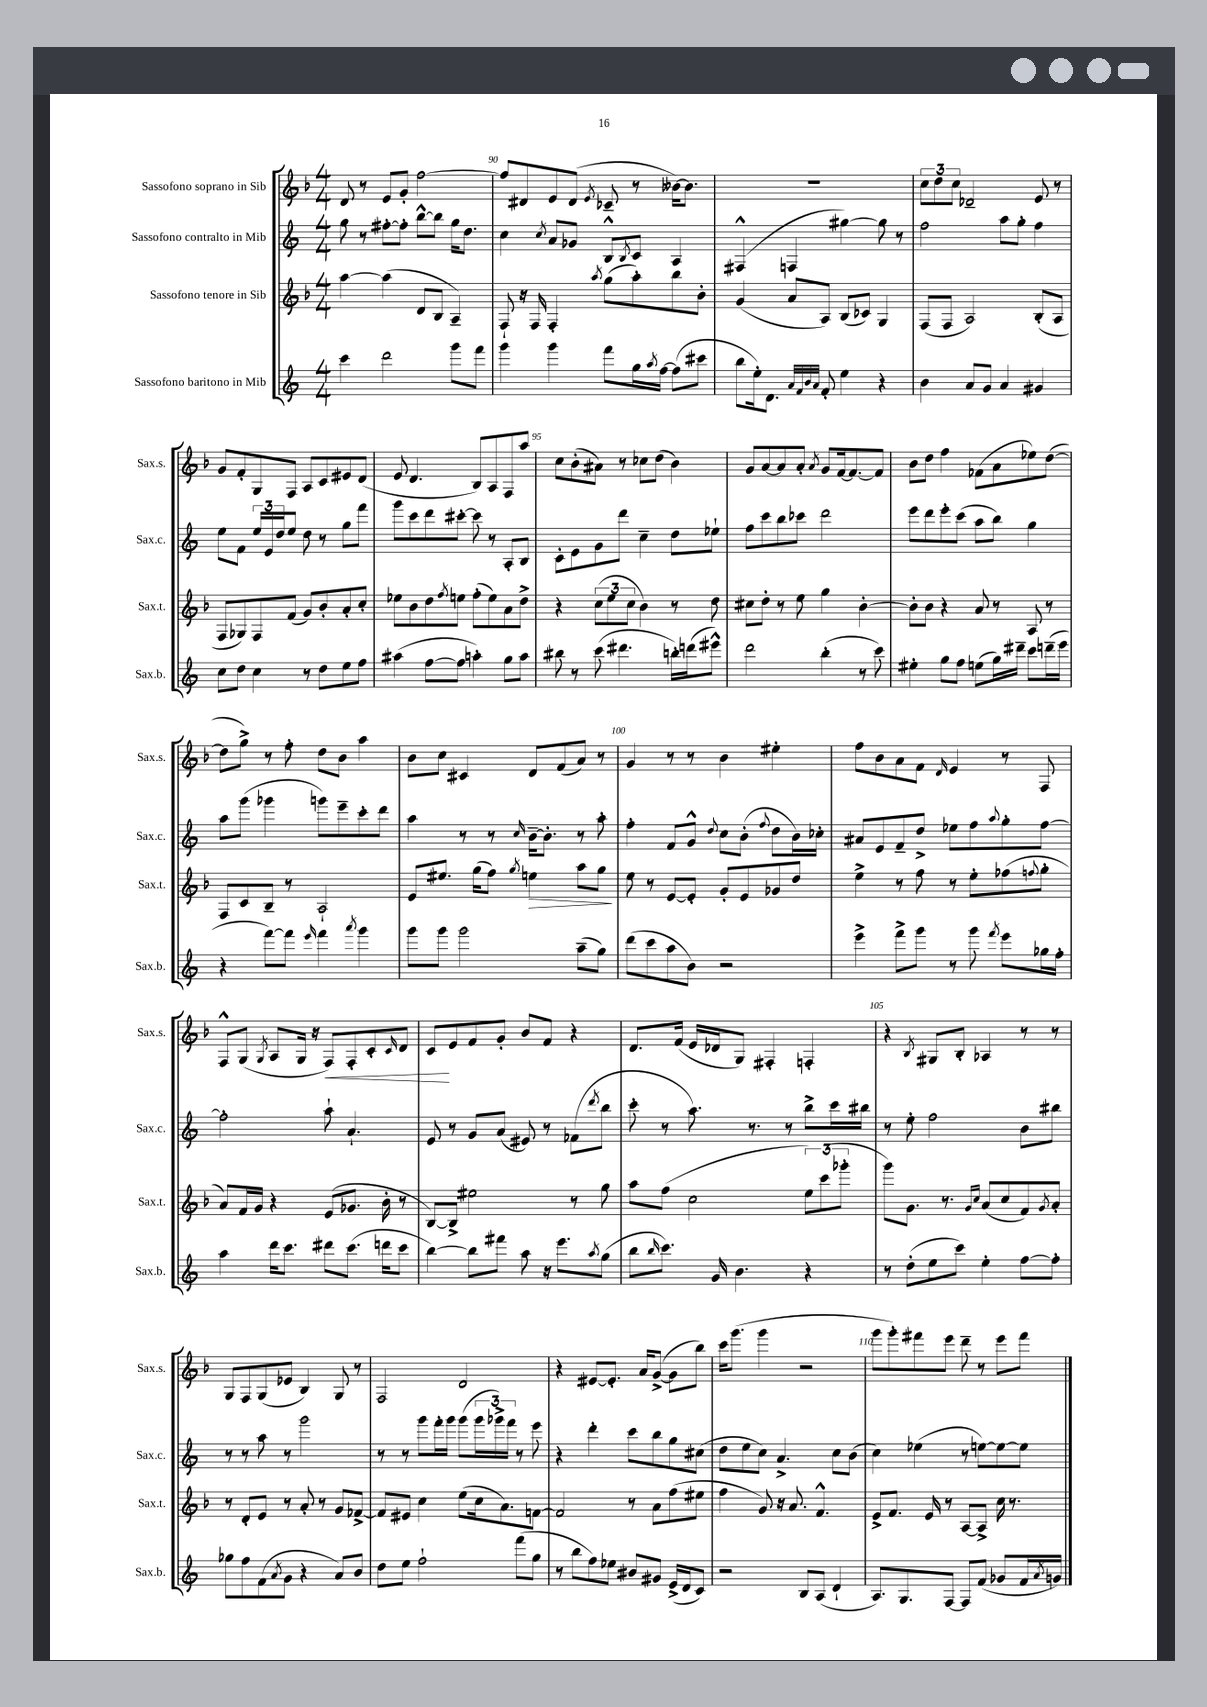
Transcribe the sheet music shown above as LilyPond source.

<<
\new StaffGroup <<
\new Staff = "s0" \with { instrumentName = "Sassofono soprano in Sib" shortInstrumentName = "Sax.s." } {
    \clef treble \key f \major \numericTimeSignature \time 4/4
    d'8 r8 e'8 g'8-. f''2~ |
    f''8 dis'8 e'8 dis'8( \acciaccatura { e'8 } ces'8-- r8 beses'16~) beses'8. |
    R1 |
    \tuplet 3/2 { c''8 d''8 c''8 } des'2-- e'8 r8 |
    g'8 f'8-. g8 f8 a8 c'8 eis'8 d'8( |
    e'8 d'4. bes8) a8 f8 a''8 |
    c''8 bes'8-.( ais'8) r8 ces''8 d''8( bes'4) |
    g'8 a'8~ a'8 a'8-. \acciaccatura { a'8 } g'8 f'16~ f'8.~ f'8 |
    bes'8 d''8 f''4 fes'8( a'8 ees''8) d''8~( |
    d''8 g''8->) r8 f''8-. d''8 bes'8 a''4 |
    bes'8 c''8 cis'4 d'8 f'8( a'8) r8 |
    g'4 r8 r8 bes'4 eis''4-. |
    f''8 bes'8 a'8 f'8 \grace { d'16 } e'4 r8 f8 |
    f8-^ g8( \acciaccatura { g8 } a8 g16 r16 f8\<) f8-. c'8-. \grace { c'16 } d'8 |
    c'8\! e'8 f'8 g'8-. bes'8 f'8 r4 |
    d'8. f'16( e'16 des'16 g8) fis4-. f4-. |
    r4 \acciaccatura { bes8 } gis8 bes8-. aes4 r8 r8 |
    g8 f8 g8( ees'8 bes4) g8 r8 |
    f2 d'2 |
    r4 eis'8~ eis'8.-. a'16 g'8~->( g'8 bes''8) |
    c'''16 g'''8.( g'''4 r2 |
    g'''8 g'''8-.) fis'''8 e'''8 d'''8-- r8 e'''8 fis'''8 \bar "|." |
}
\new Staff = "s1" \with { instrumentName = "Sassofono contralto in Mib" shortInstrumentName = "Sax.c." } {
    \clef treble \key c \major \numericTimeSignature \time 4/4
    g''8 r8 fis''8~-. fis''8-. b''8~-^ b''8 g''16 d''8. |
    c''4 \acciaccatura { c''8 } a'8 ges'8 b8-^ \acciaccatura { b8 } c'8 a4 |
    fis4-^( f4 gis''4~) gis''8 r8 |
    f''2 a''8 g''8-. f''4 |
    e''8 f'8 \tuplet 3/2 { e''16 e'16 d''16 } e''8 d''8 r8 g''8 f'''8 |
    g'''8 c'''8 d'''8 cis'''8~-. cis'''8 r8 a8-. b8 |
    c'8-. e'8 g'8 d'''8 c''4-- d''8 ees''8-! |
    f''8 c'''8 b''8 ces'''8 d'''2 |
    e'''8 d'''8 e'''8-. c'''8( a''8 b''8) g''4 |
    a''8 g'''8( ges'''4 g'''8) e'''8-- c'''8-. d'''8 |
    a''4 r8 r8 \grace { c''16 } b'16~-- b'8.-. r8 a''8-. |
    f''4-. f'8 g'8-^ \appoggiatura { d''8 } c''8 b'8-.( \appoggiatura { f''8 } d''8 b'16) ces''16-. |
    ais'8 e'8 f'8-- d''8-> ees''8 f''8 \appoggiatura { a''8 } g''8-. f''8~ |
    f''2-. a''8-! a'4.-! |
    e'8 r8 g'8 a'8( eis'8) r8 fes'8( \acciaccatura { d'''8 } b''8 |
    c'''8-. r8 a''8.) r8. r8 b''8-> c'''16 bis''16 |
    r8 e''8-. f''2 b'8 bis''8 |
    r8 r8 a''8 r8 g'''2 |
    r8 r8 g'''8 f'''16-. g'''16 g'''8( \tuplet 3/2 { g'''16 ges'''16->) f'''16 } r8 e'''8 |
    r4 d'''4-. c'''8 b''8 g''8 cis''8( |
    d''8 e''8 c''8) a'4.-> c''8 b'8( |
    c''4) ees''4( r8 e''8~) e''8~ e''8 \bar "|." |
}
\new Staff = "s2" \with { instrumentName = "Sassofono tenore in Sib" shortInstrumentName = "Sax.t." } {
    \clef treble \key f \major \numericTimeSignature \time 4/4
    a''4~ a''4( d'8 bes8 a4--) |
    f8-! r16 f16 f4-. \acciaccatura { a''8 } g''8( a''8-.) bes''8 bes'8-. |
    g'4( a'8 a8) bes8( ces'8) g4 |
    f8( f8 a2) bes8-.( a8 |
    f8 ges8) f8 f'8( g'8) bes'8-. a'8-. c''8-. |
    ees''8 bes'8 d''8 \acciaccatura { f''8 } e''8 f''8-.( e''8) a'8 d''8-> |
    r4 \tuplet 3/2 { c''8( e''8 c''8 } bes'4) r8 d''8 |
    cis''8 d''8-. r8 e''8 g''4 bes'4~-. |
    bes'8-. bes'8 r4 a'8 r8 a8 r8 |
    f8 c'8 bes8-- r8 a2-! |
    e'8 eis''8. g''16( f''8) \acciaccatura { g''8 } e''4\> a''8 g''8\! |
    e''8 r8 e'8~ e'8-. g'8-. e'8 ges'8 d''8 |
    e''4-> r8 f''8 r8 e''8-. fes''8( \appoggiatura { f''8 } g''8-. |
    a'8) f'16 g'16 r4 e'8( ges'8. bes'16-. r8 |
    bes8~) bes8-> eis''2 r8 g''8 |
    a''8 f''8( c''2 \tuplet 3/2 { e''8) c'''8( ges'''8-. } |
    g'''8) g'8. r8. \grace { g'16 c''16 } a'8( c''8 f'8) \acciaccatura { g'8 } a'8-. |
    r8 d'8-. e'8 r8 a'8-. r8 g'8 fes'8~-> |
    fes'8 eis'8 c''4 e''8( c''16 a'8.) f'8~ |
    f'2 r8 a'8 f''8( eis''8 |
    f''4 g'8) r16 a'8. f'4.-^ |
    e'8-> f'8. e'16 r8 a8~ a8-> c''16 r8. \bar "|." |
}
\new Staff = "s3" \with { instrumentName = "Sassofono baritono in Mib" shortInstrumentName = "Sax.b." } {
    \clef treble \key c \major \numericTimeSignature \time 4/4
    c'''4 d'''2 g'''8 f'''8 |
    g'''4 g'''4 f'''8 g''16 \acciaccatura { a''8 } f''16~ f''8( cis'''8 |
    b''8 e''16-.) d'8. \grace { a'32 f'32 b'32 a'32 } f'8-. e''4 r4 |
    b'4 a'8 g'8 a'4 gis'4 |
    c''8 d''8 c''4 r8 d''8 e''8 f''8 |
    ais''4( f''8~ f''8 a''4-.) g''8 a''8 |
    bis''8 r8 c'''8( dis'''4. b''16-.) d'''16( eis'''8-^) |
    d'''2 b''4-.( r8 c'''8) |
    eis''4-. g''8 f''8 e''8( g''16) dis'''16-- c'''8 d'''16--( e'''16 |
    r4 f'''8~) f'''8 \grace { e'''16 } f'''4 \acciaccatura { a'''8 } g'''4 |
    g'''8 g'''8 g'''2 a''8--( g''8) |
    d'''8( c'''8 a''8 b'8) r2 |
    e'''4-> f'''8-> g'''8 r8 g'''8 \acciaccatura { f'''8 } e'''8 ges''16 f''16-. |
    a''4 d'''16 c'''8. dis'''8 c'''8.( d'''16 c'''8 |
    b''4~) b''8 fis'''8 a''8 r16 e'''8. \acciaccatura { a''8 } g''8( |
    b''8 \grace { b''16 } c'''8.) g'16 b'4. r4 |
    r8 d''8-.( e''8 c'''8) e''4-. f''8~ f''8-. |
    ges''8 f''8 f'8( \acciaccatura { a'8 } g'8 r4 a'8) b'8 |
    d''8 e''8 f''2-! f'''8( g''8 |
    r8 b''8 f''8) ees''8 bis'8 gis'8 e'16->( d'16 c'8) |
    r2 b8 a8( d'4-! |
    a8.) g8. f8~ f8 f'8( ges'8 f'16 \acciaccatura { a'8 } g'16) \bar "|." |
}
>>
>>
\layout { \context { \Score currentBarNumber = #89 \override BarNumber.break-visibility = ##(#f #t #t) barNumberVisibility = #(every-nth-bar-number-visible 5) } }
